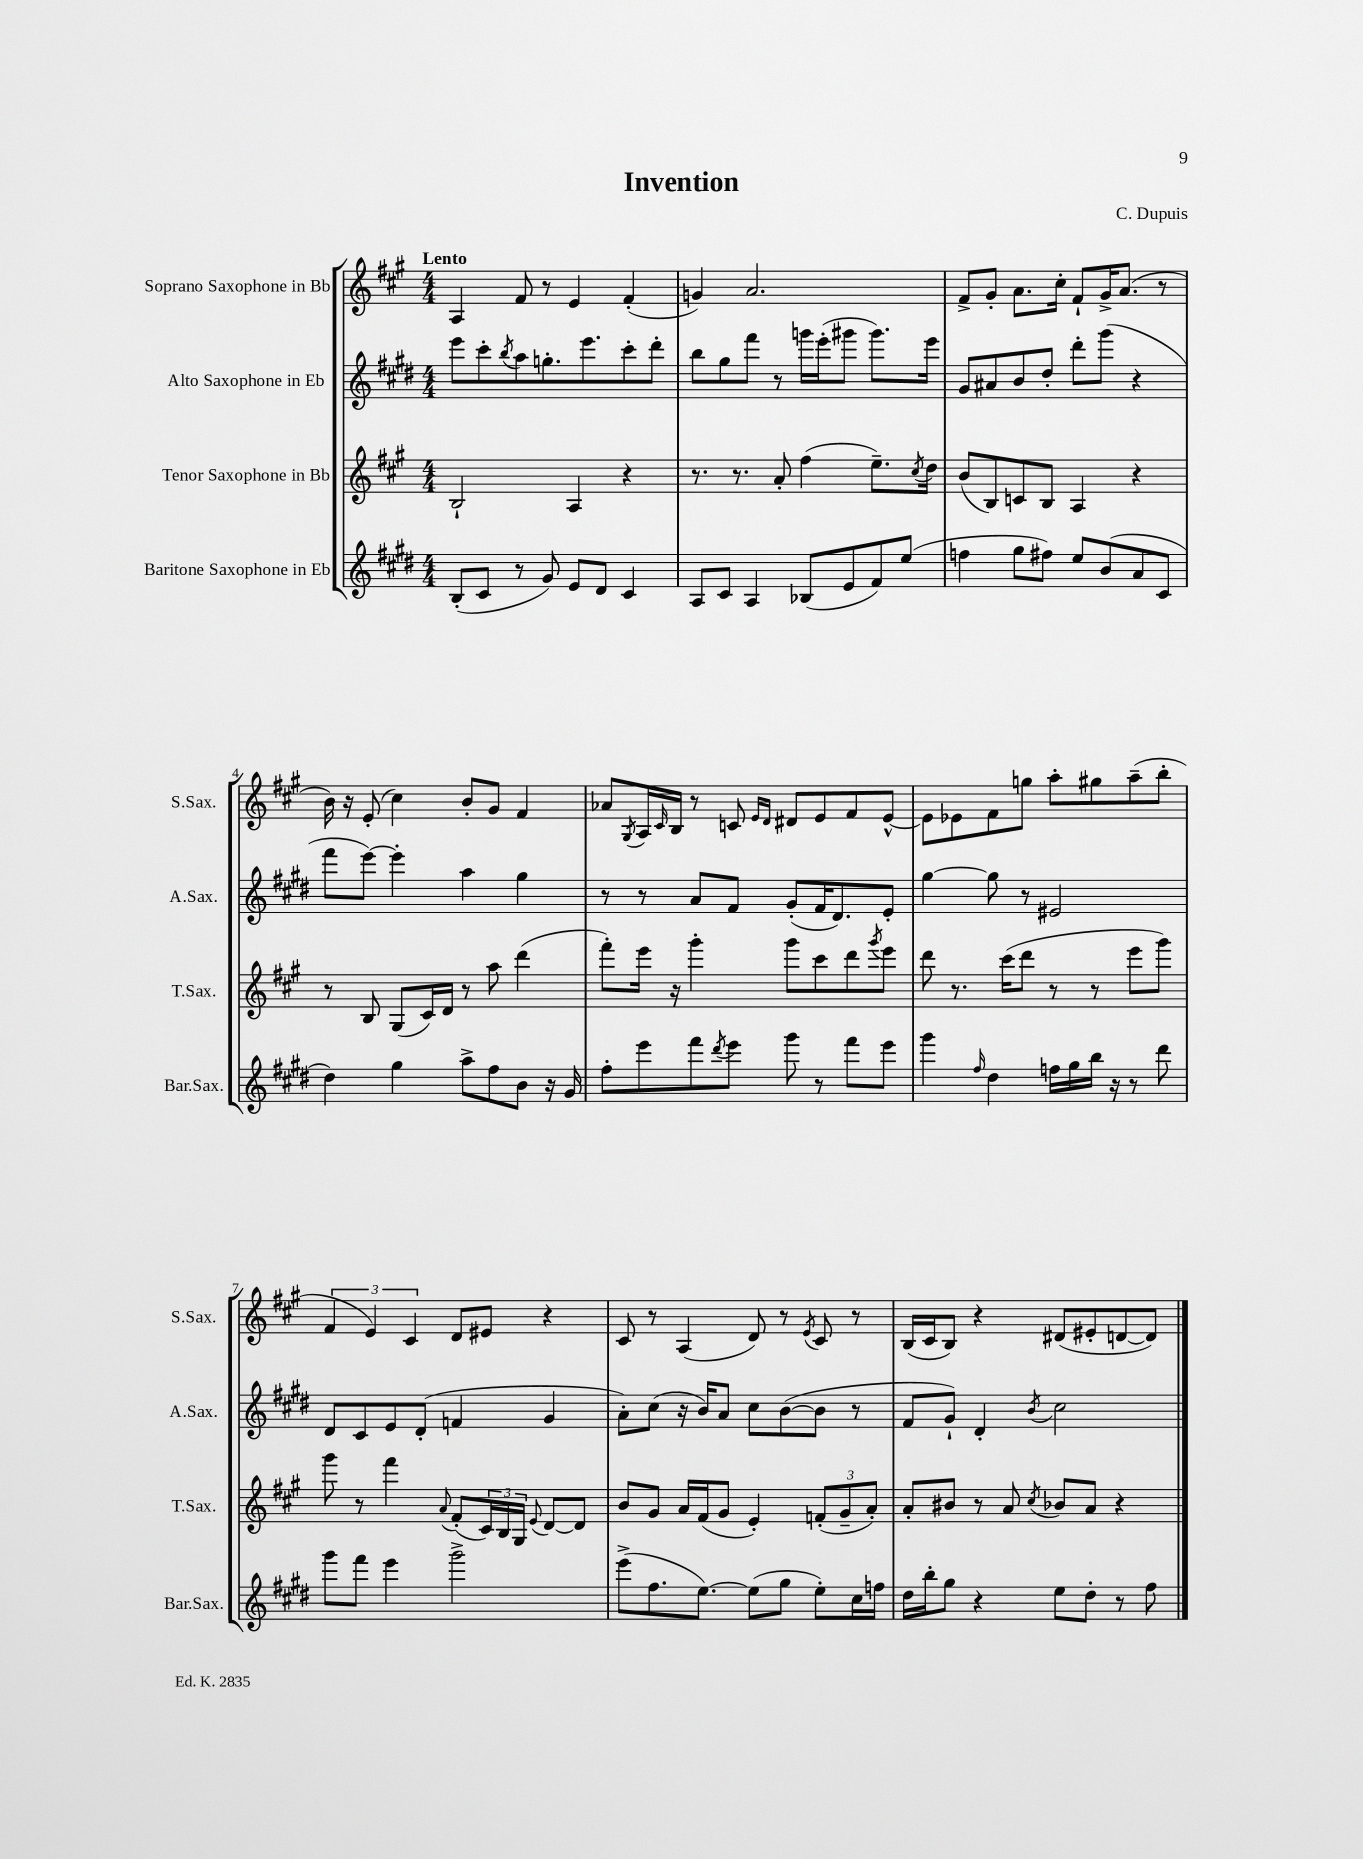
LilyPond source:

\header { title = "Invention" composer = "C. Dupuis" }
<<
\new StaffGroup <<
\new Staff = "s0" \with { instrumentName = "Soprano Saxophone in Bb" shortInstrumentName = "S.Sax." } {
    \clef treble \key a \major \numericTimeSignature \time 4/4 \tempo "Lento"
    a4 fis'8 r8 e'4 fis'4-.( |
    g'4) a'2. |
    fis'8-> gis'8-. a'8. cis''16-. fis'8-! gis'16-> a'8.( r8 |
    b'16) r16 e'8-.( cis''4) b'8-. gis'8 fis'4 |
    aes'8 \acciaccatura { gis8 } a16 \grace { cis'16 } b16 r8 c'8 \grace { e'16 d'16 } dis'8 e'8 fis'8 e'8~-^ |
    e'8 ees'8 fis'8 g''8 a''8-. gis''8 a''8--( b''8-. |
    \tuplet 3/2 { fis'4 e'4) cis'4 } d'8 eis'8 r4 |
    cis'8 r8 a4( d'8) r8 \acciaccatura { e'8 } cis'8 r8 |
    b16( cis'16 b8) r4 dis'8( eis'8-. d'8~ d'8) \bar "|." |
}
\new Staff = "s1" \with { instrumentName = "Alto Saxophone in Eb" shortInstrumentName = "A.Sax." } {
    \clef treble \key e \major \numericTimeSignature \time 4/4
    e'''8 cis'''8-. \acciaccatura { b''8 } a''8 g''8.-. e'''8. cis'''8-. dis'''8-. |
    b''8 gis''8 fis'''8 r8 g'''16 e'''16-.( gis'''8 gis'''8.) e'''16 |
    gis'8 ais'8 b'8 dis''8-. dis'''8-. gis'''8( r4 |
    fis'''8 e'''8~) e'''4-. a''4 gis''4 |
    r8 r8 a'8 fis'8 gis'8-.( fis'16 dis'8.) e'8-. |
    gis''4~ gis''8 r8 eis'2 |
    dis'8 cis'8 e'8 dis'8-.( f'4 gis'4 |
    a'8-.) cis''8( r16 b'16) a'8 cis''8 b'8~( b'8 r8 |
    fis'8 gis'8-!) dis'4-. \acciaccatura { b'8 } cis''2 \bar "|." |
}
\new Staff = "s2" \with { instrumentName = "Tenor Saxophone in Bb" shortInstrumentName = "T.Sax." } {
    \clef treble \key a \major \numericTimeSignature \time 4/4
    b2-! a4 r4 |
    r8. r8. a'8-. fis''4( e''8.--) \acciaccatura { cis''8 } d''16 |
    b'8( b8) c'8 b8 a4 r4 |
    r8 b8 gis8( cis'16) d'16 r8 a''8 d'''4( |
    fis'''8-.) e'''16 r16 gis'''4-. gis'''8 cis'''8 d'''8 \acciaccatura { gis'''8 } e'''8 |
    d'''8 r8. cis'''16( d'''8 r8 r8 e'''8 gis'''8) |
    gis'''8 r8 fis'''4 \appoggiatura { a'8 } fis'8-.( \tuplet 3/2 { cis'16) b16 gis16 } \appoggiatura { e'8 } d'8~ d'8 |
    b'8 gis'8 a'16 fis'16( gis'8 e'4-.) \tuplet 3/2 { f'8-.( gis'8-- a'8-.) } |
    a'8-. bis'8 r8 a'8 \acciaccatura { cis''8 } bes'8 a'8 r4 \bar "|." |
}
\new Staff = "s3" \with { instrumentName = "Baritone Saxophone in Eb" shortInstrumentName = "Bar.Sax." } {
    \clef treble \key e \major \numericTimeSignature \time 4/4
    b8-.( cis'8 r8 gis'8) e'8 dis'8 cis'4 |
    a8 cis'8 a4 bes8( e'8 fis'8) e''8( |
    f''4 gis''8 fis''8) e''8 b'8( a'8 cis'8 |
    dis''4) gis''4 a''8-> fis''8 b'8 r16 gis'16 |
    fis''8-. e'''8 fis'''8 \acciaccatura { dis'''8 } e'''8 gis'''8 r8 fis'''8 e'''8 |
    gis'''4 \grace { fis''16 } dis''4 f''16 gis''16 b''16 r16 r8 dis'''8 |
    gis'''8 fis'''8 e'''4 gis'''2-> |
    e'''8->( fis''8. e''8.~) e''8( gis''8 e''8-.) cis''16 f''16 |
    dis''16 b''16-. gis''8 r4 e''8 dis''8-. r8 fis''8 \bar "|." |
}
>>
>>
